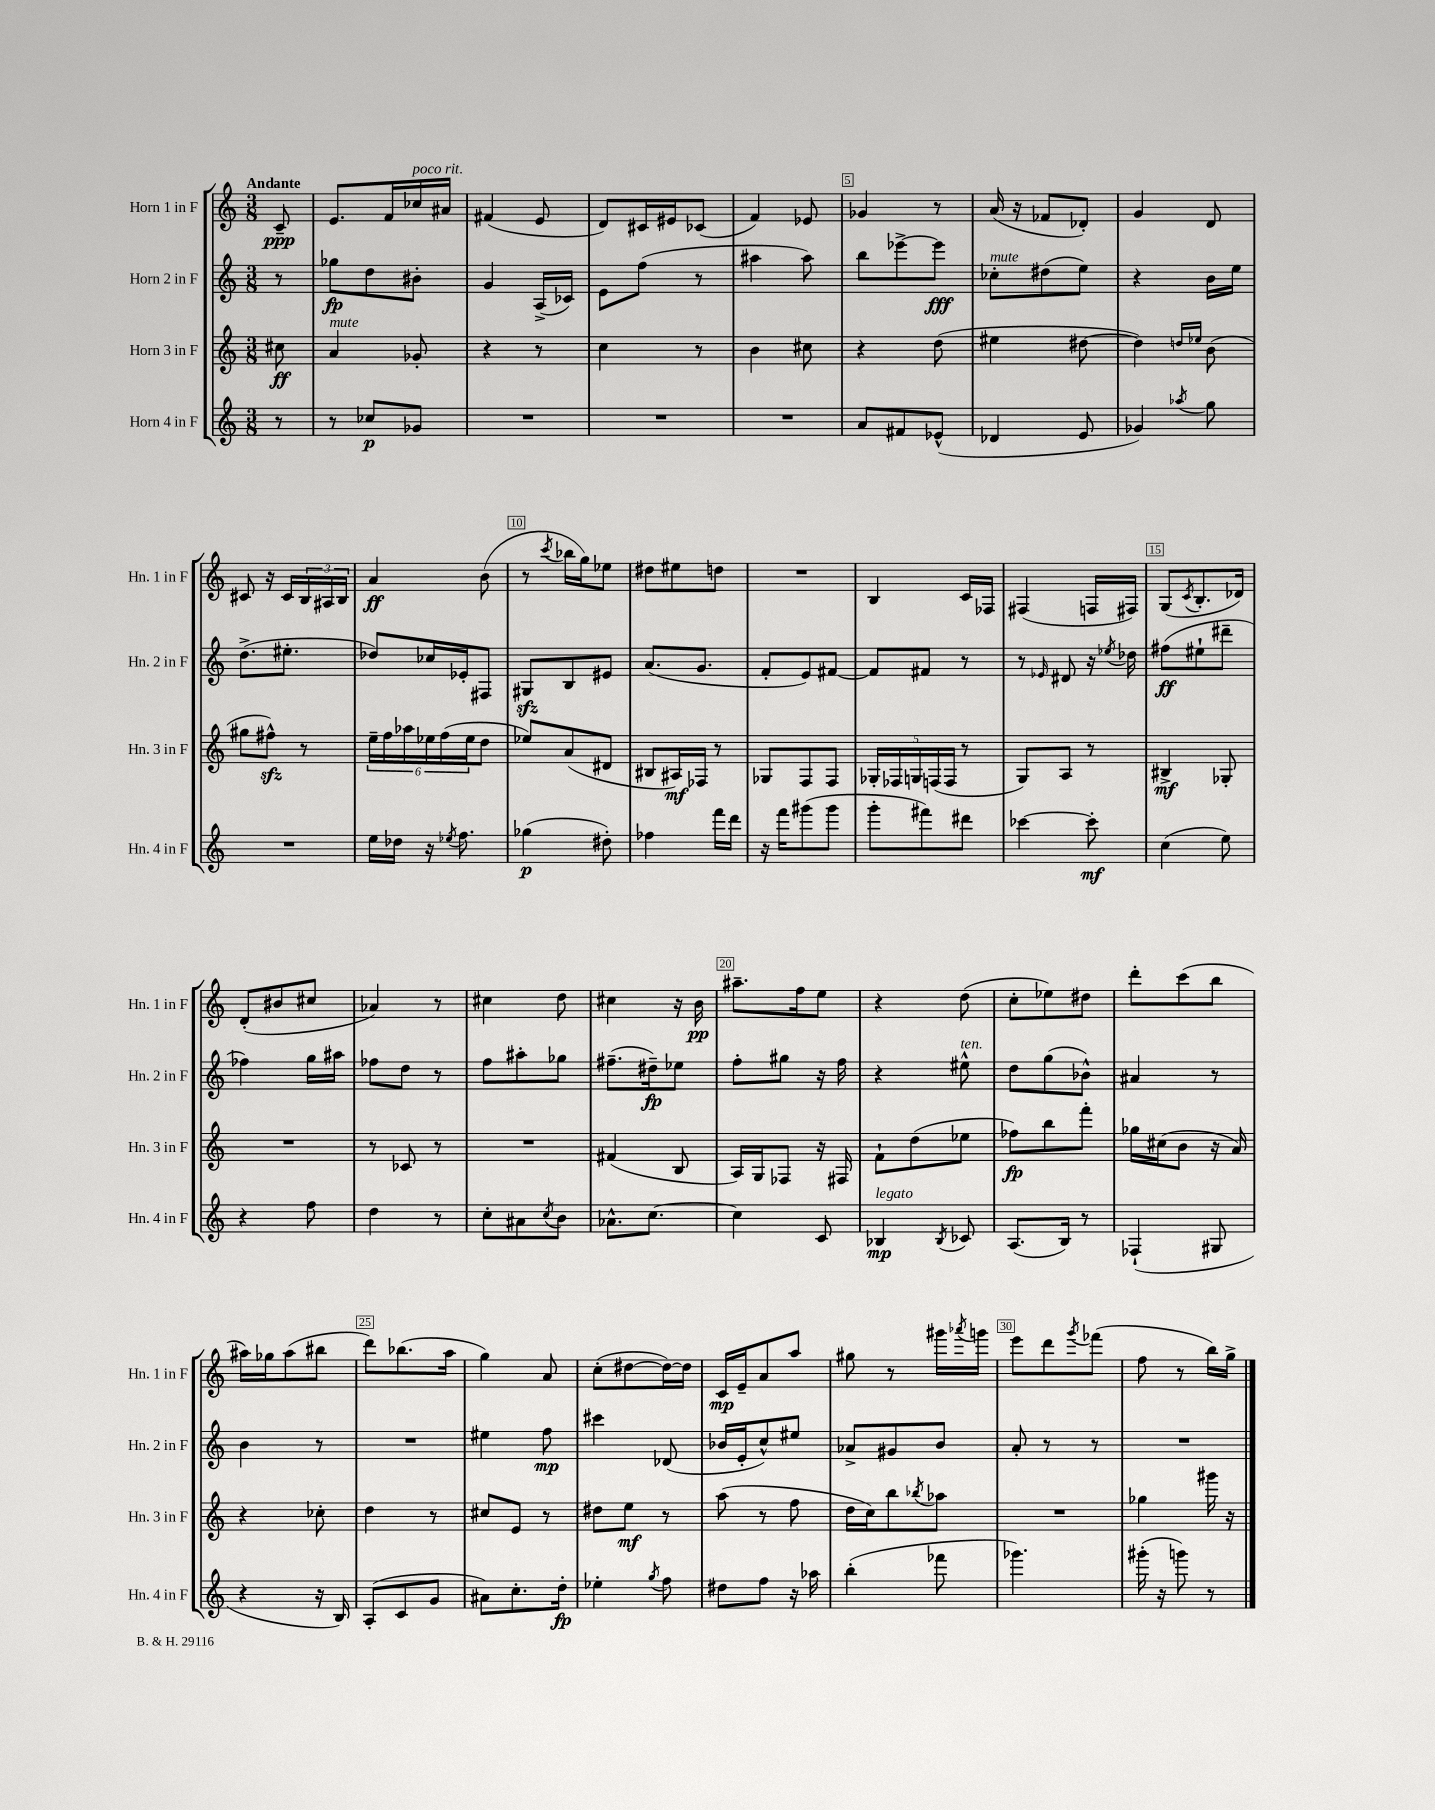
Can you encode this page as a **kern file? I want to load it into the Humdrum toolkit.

**kern	**dynam	**kern	**dynam	**kern	**dynam	**kern	**dynam
*part4	*part4	*part3	*part3	*part2	*part2	*part1	*part1
*staff4	*staff4	*staff3	*staff3	*staff2	*staff2	*staff1	*staff1
*I"Horn 4 in F	*	*I"Horn 3 in F	*	*I"Horn 2 in F	*	*I"Horn 1 in F	*
*I'Hn. 4 in F	*	*I'Hn. 3 in F	*	*I'Hn. 2 in F	*	*I'Hn. 1 in F	*
*clefG2	*	*clefG2	*	*clefG2	*	*clefG2	*
*k[]	*	*k[]	*	*k[]	*	*k[]	*
*M3/8	*	*M3/8	*	*M3/8	*	*M3/8	*
=	=	=	=	=	=	=	=
!	!	!	!	!	!	!LO:TX:a:B:t=Andante	!
8r	.	8cc#X\	ff	8r	.	8c~/	ppp
=1	=1	=1	=1	=1	=1	=1	=1
!	!	!LO:TX:a:i:t=mute	!	!	!	!	!
8r	.	4a/	.	8gg-X\L	fp	8.e/L	.
8cc-X/L	p	.	.	8dd\	.	.	.
.	.	.	.	.	.	16f/L	.
!	!	!	!	!	!	!LO:TX:a:i:t=poco rit.	!
8g-X/J	.	8g-X'/	.	8b#X'\J	.	16cc-X/	.
.	.	.	.	.	.	16a#X/JJ	.
=2	=2	=2	=2	=2	=2	=2	=2
4.r	.	4r	.	4g/	.	(4f#X/	.
.	.	8r	.	(16A^/LL	.	8e/	.
.	.	.	.	16c-X/JJ)	.	.	.
=3	=3	=3	=3	=3	=3	=3	=3
4.r	.	4cc\	.	8e\L	.	8d/L)	.
.	.	.	.	(8ff\J	.	16c#X/L	.
.	.	.	.	.	.	16e#X/J	.
.	.	8r	.	8r	.	(8c-X/J	.
=4	=4	=4	=4	=4	=4	=4	=4
4.r	.	4b\	.	4aa#X\	.	4f/)	.
.	.	8cc#X\	.	8aa#\)	.	8e-X/	.
=5	=5	=5	=5	=5	=5	=5	=5
8a/L	.	4r	.	8bb\L	.	4g-X/	.
8f#X/	.	.	.	[8eee-X^\	.	.	.
(8e-X^^/J	.	(8dd\	.	8eee-\J]	fff	8r	.
=6	=6	=6	=6	=6	=6	=6	=6
!	!	!	!	!LO:TX:a:i:t=mute	!	!	!
4d-X/	.	4ee#X\	.	8cc-X'\L	.	(16a/	.
.	.	.	.	.	.	16r	.
.	.	.	.	(8dd#X\	.	8f-X/L	.
8e/	.	[8dd#X\	.	8ee\J)	.	8d-X'/J)	.
=7	=7	=7	=7	=7	=7	=7	=7
4g-X/)	.	4dd#\])	.	4r	.	4g/	.
.	.	16qqddn/LL	.	.	.	.	.
8qaa-X/	.	16qqee-X/JJ	.	.	.	.	.
8gg\	.	(8b\	.	16b\LL	.	8d/	.
.	.	.	.	16ee\JJ	.	.	.
!!LO:LB:g=z
=8	=8	=8	=8	=8	=8	=8	=8
4.r	.	8gg#X\L	.	(8.dd^\L	.	8c#X/	.
.	.	8ff#Xzz^^\J)	.	.	.	16r	.
.	.	.	.	8.ee#X'\J	.	16c#/LL	.
.	.	8r	.	.	.	24B/	.
.	.	.	.	.	.	24A#X/	.
.	.	.	.	.	.	24B/JJ	.
=9	=9	=9	=9	=9	=9	=9	=9
16ee\LL	.	24ee~\LL	.	8dd-X/L)	.	4a/	ff
.	.	24ff\	.	.	.	.	.
16dd-X\JJ	.	.	.	.	.	.	.
.	.	24aa-X\	.	.	.	.	.
16r	.	24ee-X\	.	16cc-X/L	.	.	.
.	.	(24ff\	.	.	.	.	.
8qee-X/	.	.	.	.	.	.	.
8.ff\	.	.	.	16e-X'/J	.	.	.
.	.	24ee-\J	.	.	.	.	.
.	.	8dd\J	.	8F#X/J	.	(8b\	.
=10	=10	=10	=10	=10	=10	=10	=10
(4gg-X\	p	8ee-X/L)	.	8G#Xzz/L	.	8r	.
.	.	.	.	.	.	8qccc/	.
.	.	(8a/	.	8B/	.	16bb-X\LL	.
.	.	.	.	.	.	16gg\J)	.
8dd#X'\)	.	8d#X/J	.	8e#X/J	.	8ee-X\J	.
=11	=11	=11	=11	=11	=11	=11	=11
4ff-X\	.	8B#X/L	.	(8.a/L	.	8dd#X\L	.
.	.	16A#X/L)	mf	.	.	8ee#X\	.
.	.	16F-X/JJ	.	8.g/J	.	.	.
16fff\LL	.	8r	.	.	.	8ddn\J	.
16ddd\JJ	.	.	.	.	.	.	.
=12	=12	=12	=12	=12	=12	=12	=12
16r	.	8G-X/L	.	8f'/L	.	4.r	.
16fff\KL	.	.	.	.	.	.	.
(8ggg#X\	.	8F/	.	8e/)	.	.	.
8ggg#\J	.	8F/J	.	[8f#X/J	.	.	.
=13	=13	=13	=13	=13	=13	=13	=13
8ggg'\L	.	20G-X'/LL	.	8f#/L]	.	4B/	.
.	.	20F-X/	.	.	.	.	.
.	.	20Gn/	.	.	.	.	.
8fff#X\)	.	.	.	8f#X/J	.	.	.
.	.	(20Fn/	.	.	.	.	.
.	.	20F/JJ	.	.	.	.	.
8ddd#X\J	.	8r	.	8r	.	16c/LL	.
.	.	.	.	.	.	16F-X/JJ	.
=14	=14	=14	=14	=14	=14	=14	=14
[4ccc-X\	.	8G/L)	.	8r	.	(4F#X/	.
.	.	.	.	16qqe-X/	.	.	.
.	.	8A/J	.	8d#X/	.	.	.
8ccc-'\]	mf	8r	.	16r	.	16Fn/LL	.
.	.	.	.	8qee-X/	.	.	.
.	.	.	.	16dd-X\	.	16F#X/JJ)	.
=15	=15	=15	=15	=15	=15	=15	=15
(4cc\	.	4B#X^/	mf	(8ff#X\L	ff	(8G/L	.
.	.	.	.	.	.	8qc/	.
.	.	.	.	8ee#X`\	.	8.B'/	.
8ee\)	.	8G-X'/	.	8ddd#X~\J	.	.	.
.	.	.	.	.	.	16d-X/Jk)	.
!!LO:LB:g=z
=16	=16	=16	=16	=16	=16	=16	=16
4r	.	4.r	.	4ff-X\)	.	(8d'/L	.
.	.	.	.	.	.	8b#X/	.
8ff\	.	.	.	16gg\LL	.	8cc#X/J	.
.	.	.	.	16aa#X\JJ	.	.	.
=17	=17	=17	=17	=17	=17	=17	=17
4dd\	.	8r	.	8ff-X\L	.	4a-X/)	.
.	.	8c-X/	.	8dd\J	.	.	.
8r	.	8r	.	8r	.	8r	.
=18	=18	=18	=18	=18	=18	=18	=18
8cc'\L	.	4.r	.	8ff\L	.	4cc#X\	.
8a#X\	.	.	.	8aa#X'\	.	.	.
8qcc/	.	.	.	.	.	.	.
8b\J	.	.	.	8gg-X\J	.	8dd\	.
=19	=19	=19	=19	=19	=19	=19	=19
8.a-X^^\L	.	(4f#X/	.	(8.ff#X~\L	.	4cc#X\	.
[8.cc\J	.	.	.	16dd#X~\k)	fp	.	.
.	.	8B/	.	8ee-X\J	.	16r	.
.	.	.	.	.	.	16b\	pp
=20	=20	=20	=20	=20	=20	=20	=20
4cc\]	.	16A/LL)	.	8ff'\L	.	8.aa#X~\L	.
.	.	16G/J	.	.	.	.	.
.	.	8F-X/J	.	8gg#X\J	.	.	.
.	.	.	.	.	.	16ff\k	.
8c/	.	16r	.	16r	.	8ee\J	.
.	.	16F#X/	.	16ff\	.	.	.
=21	=21	=21	=21	=21	=21	=21	=21
!LO:TX:a:i:t=legato	!	!	!	!	!	!	!
4B-X/	mp	8f`\L	.	4r	.	4r	.
.	.	(8dd\	.	.	.	.	.
8qB-/	.	.	.	.	.	.	.
!	!	!	!	!LO:TX:a:i:t=ten.	!	!	!
8c-X/	.	8ee-X\J	.	8ee#X^^\	.	(8dd\	.
=22	=22	=22	=22	=22	=22	=22	=22
(8.A/L	.	8ff-X\L)	fp	8dd\L	.	8cc'\L	.
.	.	8bb\	.	(8gg\	.	8ee-X\)	.
16B/Jk)	.	.	.	.	.	.	.
8r	.	8fff'\J	.	8b-X^^\J)	.	8dd#X\J	.
=23	=23	=23	=23	=23	=23	=23	=23
(4F-X`/	.	16gg-X\LL	.	4a#X/	.	8ddd'\L	.
.	.	(16cc#X\J	.	.	.	.	.
.	.	8b\J	.	.	.	(8ccc\	.
8G#X/	.	16r	.	8r	.	8bb\J	.
.	.	16a/)	.	.	.	.	.
!!LO:LB:g=z
=24	=24	=24	=24	=24	=24	=24	=24
4r	.	4r	.	4b\	.	16aa#X\LL)	.
.	.	.	.	.	.	16gg-X\J	.
.	.	.	.	.	.	(8aa#\	.
16r	.	8cc-X'\	.	8r	.	8bb#X\J	.
16B/)	.	.	.	.	.	.	.
=25	=25	=25	=25	=25	=25	=25	=25
(8A'/L	.	4dd\	.	4.r	.	8ddd\L)	.
8c/	.	.	.	.	.	(8.bb-X\	.
8g/J	.	8r	.	.	.	.	.
.	.	.	.	.	.	16aa\Jk	.
=26	=26	=26	=26	=26	=26	=26	=26
8a#X\L)	.	8cc#X/L	.	4ee#X\	.	4gg\)	.
8.cc'\	.	8e/J	.	.	.	.	.
.	.	8r	.	8ff\	mp	8a/	.
16dd'\Jk	fp	.	.	.	.	.	.
=27	=27	=27	=27	=27	=27	=27	=27
4ee-X'\	.	8dd#X\L	.	4ccc#X\	.	(8cc'\L	.
.	.	8ee\J	mf	.	.	[8dd#X\	.
8qgg/	.	.	.	.	.	.	.
8ff\	.	8r	.	(8d-X/	.	16dd#\L_)	.
.	.	.	.	.	.	16dd#\JJ]	.
=28	=28	=28	=28	=28	=28	=28	=28
8dd#X\L	.	(8aa\	.	16b-X/LL	.	16c/LL	mp
.	.	.	.	16e'/J	.	16e~/J	.
8ff\J	.	8r	.	8cc^^/)	.	8a/	.
16r	.	8ff\	.	8ee#X/J	.	8aa/J	.
16aa-X\	.	.	.	.	.	.	.
=29	=29	=29	=29	=29	=29	=29	=29
(4bb'\	.	16dd\LL	.	8a-X^/L	.	8gg#X\	.
.	.	16cc\J)	.	.	.	.	.
.	.	8bb\	.	8g#X/	.	8r	.
.	.	8qbb-X/	.	.	.	.	.
8fff-X\	.	8aa-X\J	.	8b/J	.	16ggg#X\LL	.
.	.	.	.	.	.	8qaaa-X/	.
.	.	.	.	.	.	16gggn\JJ	.
=30	=30	=30	=30	=30	=30	=30	=30
4.ggg-X\)	.	4.r	.	8a'/	.	8eee\L	.
.	.	.	.	8r	.	8ddd\	.
.	.	.	.	.	.	8qggg/	.
.	.	.	.	8r	.	(8fff-X\J	.
=31	=31	=31	=31	=31	=31	=31	=31
(16ggg#X'\	.	4gg-X\	.	4.r	.	8ff\	.
16r	.	.	.	.	.	.	.
8gggn\)	.	.	.	.	.	8r	.
8r	.	16ggg#X\	.	.	.	16bb\LL)	.
.	.	16r	.	.	.	16gg^\JJ	.
==	==	==	==	==	==	==	==
*-	*-	*-	*-	*-	*-	*-	*-
